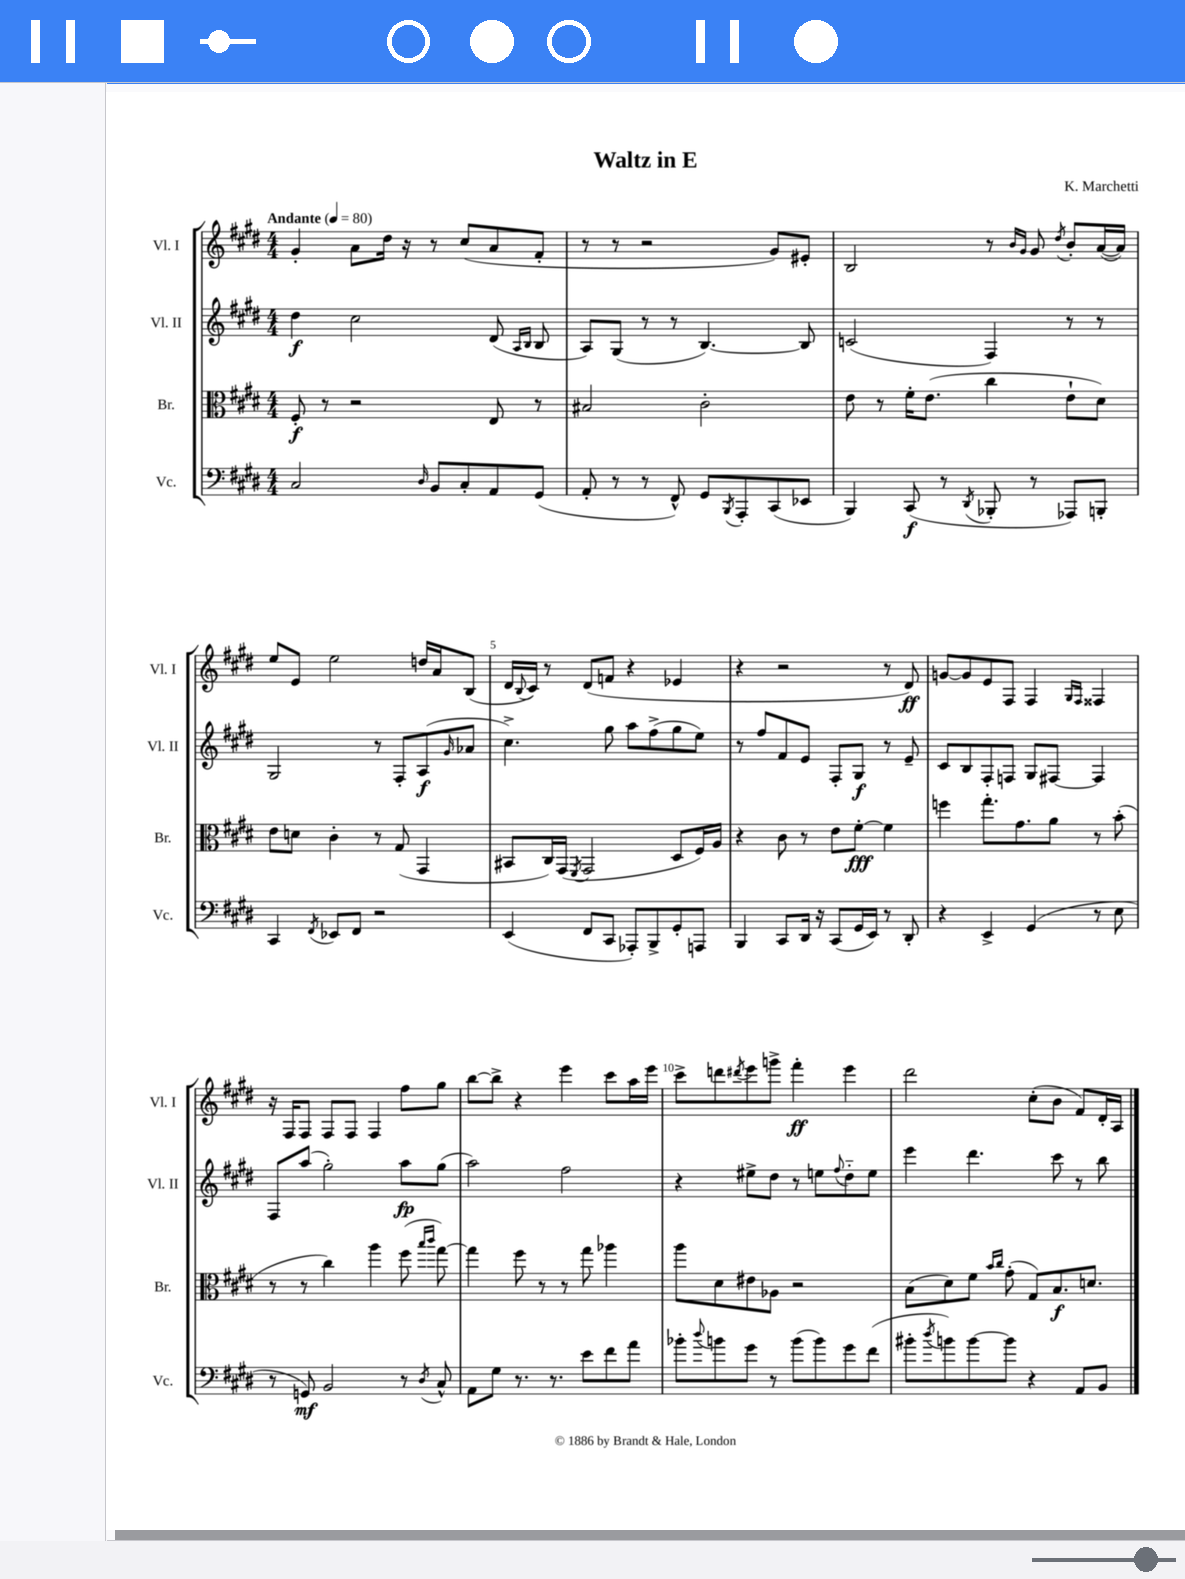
\header { title = "Waltz in E" composer = "K. Marchetti" }
<<
\new StaffGroup <<
\new Staff = "s0" \with { instrumentName = "Vl. I" shortInstrumentName = "Vl. I" } {
    \clef treble \key e \major \numericTimeSignature \time 4/4 \tempo "Andante" 4 = 80
    gis'4-. a'8 dis''16 r16 r8 cis''8( a'8 fis'8-. |
    r8 r8 r2 gis'8) eis'8-. |
    b2 r8 \grace { b'16 gis'16 } gis'8 \acciaccatura { dis''8 } b'8-. a'16~( a'16) |
    e''8 e'8 e''2 d''16 a'16 b8( |
    dis'16 \appoggiatura { b8 } cis'16) r8 dis'8( f'8 r4 ees'4 |
    r4 r2 r8 dis'8\ff) |
    g'8~ g'8 e'8 fis8 fis4 \grace { gis16 fis16 } fisis4 |
    r16 fis16 fis8 fis8 fis8 fis4 fis''8 gis''8 |
    b''8~ b''8-> r4 e'''4 cis'''8 a''16 e'''16 |
    cis'''8-> d'''8 \acciaccatura { dis'''8 } e'''8 g'''8-> fis'''4-.\ff e'''4 |
    dis'''2 cis''8-.( b'8 fis'8) dis'16-. a16 \bar "|." |
}
\new Staff = "s1" \with { instrumentName = "Vl. II" shortInstrumentName = "Vl. II" } {
    \clef treble \key e \major \numericTimeSignature \time 4/4
    dis''4\f cis''2 dis'8( \grace { a16 b16 } b8 |
    a8) gis8( r8 r8 b4.~) b8 |
    c'2( fis4) r8 r8 |
    gis2 r8 fis8-. a8\f( \grace { gis'16 } aes'8 |
    cis''4.->) gis''8 a''8 fis''8->( gis''8 e''8) |
    r8 fis''8 fis'8 e'8 fis8-. gis8\f r8 e'8-- |
    cis'8 b8 fis8-. f8 gis8 fis8~ fis4 |
    fis8 a''8( gis''2-.) a''8\fp gis''8( |
    a''2) fis''2 |
    r4 eis''8-> dis''8 r8 e''8 \appoggiatura { fis''8 } dis''8-_ e''8 |
    e'''4 dis'''4. cis'''8 r8 b''8 \bar "|." |
}
\new Staff = "s2" \with { instrumentName = "Br." shortInstrumentName = "Br." } {
    \clef alto \key e \major \numericTimeSignature \time 4/4
    fis8-.\f r8 r2 e8 r8 |
    bis2 cis'2-. |
    e'8 r8 fis'16-. e'8.( cis''4 e'8-! dis'8) |
    e'8 d'8 cis'4-. r8 gis8( gis,4 |
    bis,8 cis16) gis,16( \acciaccatura { fis,8 } gis,2 dis8 fis16) a16 |
    r4 cis'8 r8 e'8 fis'8~-.\fff fis'4 |
    f''4 gis''8.-. gis'8. a'8 r8 b'8-.( |
    r8 r8 cis''4) a''4 fis''8( \grace { b''16 cis'''16 } gis''8~) |
    gis''4 fis''8 r8 r8 gis''8 aes''4 |
    a''8 dis'8 eis'8 aes8 r2 |
    b8( dis'8) fis'8 \grace { b'16 cis''16 } gis'8-.( gis8) b8.\f d'8. \bar "|." |
}
\new Staff = "s3" \with { instrumentName = "Vc." shortInstrumentName = "Vc." } {
    \clef bass \key e \major \numericTimeSignature \time 4/4
    cis2 \grace { dis16 } b,8 cis8-. a,8 gis,8( |
    a,8-. r8 r8 fis,8-^) gis,8 \acciaccatura { b,,8 } a,,8-. cis,8( ees,8 |
    b,,4) cis,8\f( r8 \acciaccatura { dis,8 } bes,,8-. r8 aes,,8) b,,8-. |
    cis,4 \acciaccatura { fis,8 } ees,8 fis,8 r2 |
    e,4( fis,8 cis,8 aes,,8-.) b,,8-> gis,8-. a,,8 |
    b,,4 cis,8 dis,16 r16 cis,8( gis,16 e,16) r8 dis,8-. |
    r4 e,4-> gis,4( r8 e8 |
    r8 g,8\mf) b,2 r8 \acciaccatura { dis8 } cis8-^ |
    a,8 gis8 r8. r8. e'8 fis'8 a'8 |
    bes'8-. \appoggiatura { dis''8 } b'8 gis'8 r8 b'8( b'8) gis'8 fis'8( |
    bis'8-. \acciaccatura { dis''8 } b'8) b'8~ b'8 r4 a,8 b,8 \bar "|." |
}
>>
>>
\layout { \context { \Score \override BarNumber.break-visibility = ##(#f #t #t) barNumberVisibility = #(every-nth-bar-number-visible 5) } }
